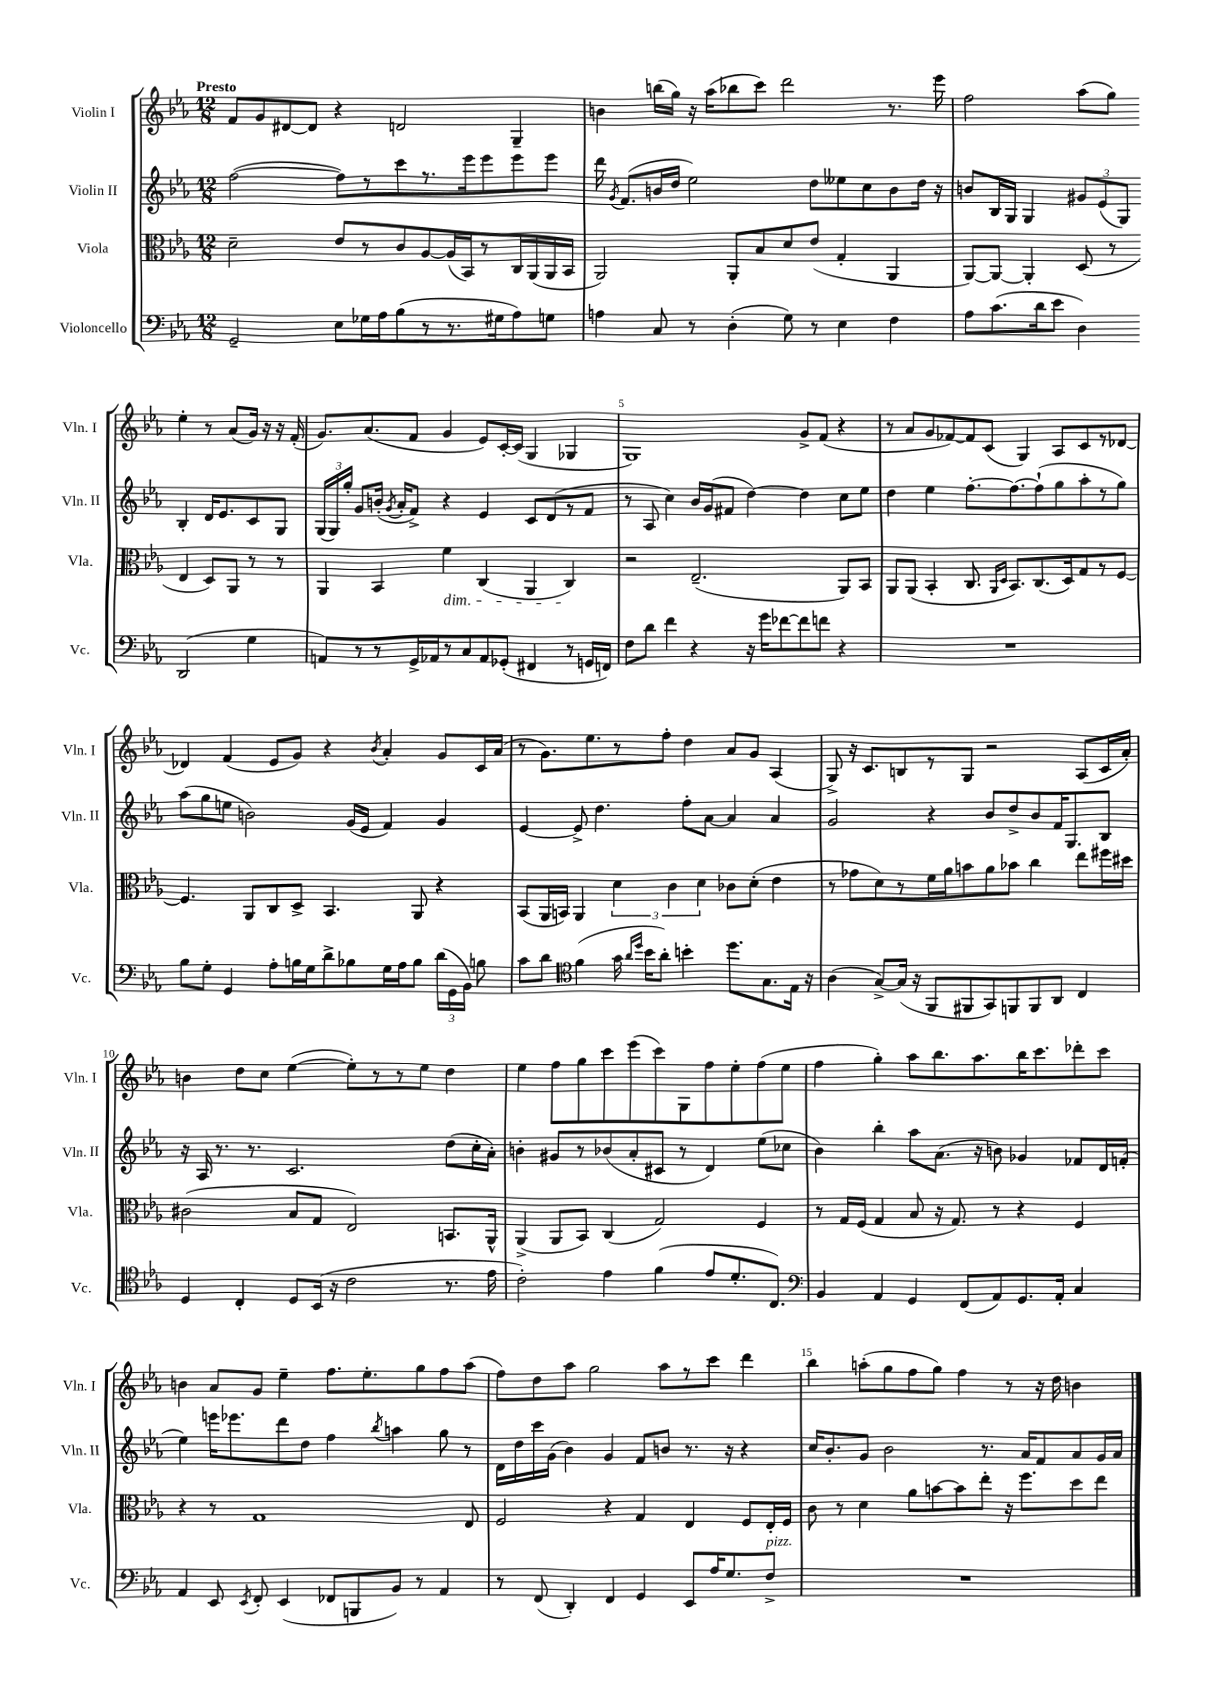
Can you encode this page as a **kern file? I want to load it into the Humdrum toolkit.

**kern	**kern	**kern	**kern
*part4	*part3	*part2	*part1
*staff4	*staff3	*staff2	*staff1
*I"Violoncello	*I"Viola	*I"Violin II	*I"Violin I
*I'Vc.	*I'Vla.	*I'Vln. II	*I'Vln. I
*clefF4	*clefC3	*clefG2	*clefG2
*k[b-e-a-]	*k[b-e-a-]	*k[b-e-a-]	*k[b-e-a-]
*M12/8	*M12/8	*M12/8	*M12/8
=1	=1	=1	=1
!	!	!	!LO:TX:a:B:t=Presto
2GG~/	2d~\	([2ff\	8f/L
.	.	.	8g/
.	.	.	[8d#X/
.	.	.	8d#/J]
8E-\L	8e-/L	8ff\L])	4r
16G-X\L	8r	8r	.
16A-\J	.	.	.
(8B-\	8c/	8ccc\	2dn/
8r	[8A-/	8.r	.
8.r	(16A-/L]	.	.
.	16BB-/J)	16eee-\k	.
.	8r	8eee-\	.
16G#X\k	.	.	.
8A-\)	16C/L	8eee-\	4G~/
.	(16AA-/	.	.
8Gn\J	16AA-/	8eee-\J	.
.	16BB-/JJ	.	.
=2	=2	=2	=2
4An\	2AA-/)	16ddd\	4bn\
.	.	8qg/	.
.	.	(8.f/L	.
8C/	.	16bn/L	(16bbn\LL
.	.	16dd/JJ	16gg\JJ)
8r	.	2ee-\)	16r
.	.	.	(16aa-\KL
(4D'\	8AA-'/L	.	8bb-X\
.	8B-/	.	8ccc\J)
8G\)	8d/	.	2ddd\
8r	(8e-/J	8dd\L	.
4E-\	4G'/	8ee--X\	.
.	.	8cc\	.
4F\	4AA-/	8b\	8.r
.	.	16dd\Jk	.
.	.	16r	16eee-\
=3	=3	=3	=3
8A-\L	[8AA-/L)	8bn/L	2ff\
(8.c\	8AA-/J_	16B-/L	.
.	.	16G/JJ	.
.	4AA-'/]	4G/	.
16d\k	.	.	.
8e-\J	.	.	.
4D\)	(8D/	12g#X/L	(8aa-\L
.	.	(12e-/	.
.	8r	.	8gg\J)
.	.	12G/J)	.
(2DD/	4E-/	4B-'/	4ee-'\
.	8D/L)	16d/KL	8r
.	.	8.e-/	.
.	8AA-/J	.	(8a-/L
4G\	8r	8c/	16g/Jk)
.	.	.	16r
.	8r	8G/J	16r
.	.	.	(16f'/
!!LO:LB:g=z
=4	=4	=4	=4
8AAn/L)	4AA-/	(24G/LL	8.g/L)
.	.	24G/)	.
.	.	24gg'/JJ	.
8r	.	8g/L	.
.	.	.	(8.a-/
8r	4BB-/	(16bn'/Jk	.
.	.	8qg/	.
.	.	16a-'/KL	.
16GG^/L	.	8f^/J)	8f/J
16AA-X/J	.	.	.
!	!LO:TX:b:i:t=dim.	!	!
8r	4f\	4r	4g/
8C/	.	.	.
8AA-/	(4C/	4e-/	8e-/L)
(8GG-X'/J	.	.	[16c'/L
.	.	.	(16c/JJ]
4FF#X/	4AA-/	8c/L	4G/
.	.	(8d/	.
8r	4C/)	8r	4G-X/
16GGn/LL	.	8f/J	.
16FFn/JJ)	.	.	.
=5	=5	=5	=5
8F\L	2r	8r	1G)
8d\J	.	8A-/	.
4f\	.	4cc\)	.
4r	(2.E-~/	16b-/LL	.
.	.	(16g/J	.
.	.	8f#X/J	.
16r	.	[4dd\)	.
16g\KL	.	.	.
[8f-X\	.	.	.
8f-\]	.	4dd\]	8g^/L
8fn\J	.	.	(8f/J
4r	8AA-/L)	8cc\L	4r
.	8BB-/J	8ee-\J	.
=6	=6	=6	=6
1.r	8AA-/L	4dd\	8r
.	(8AA-/J	.	8a-/L
.	4BB-'/	4ee-\	8g/
.	.	.	[8f-X/)
.	8.C/	[8.ff'\L	8f-/]
.	.	.	(8c/J
.	16qqAA-/LL	.	.
.	16qqD/JJ	.	.
.	8.BB-/L)	8.ff\_	.
.	.	.	4G/)
.	(8.C/	(8ff`\]	.
.	.	8gg\	8A-/L
.	16D/k)	.	.
.	8G/	8aa-'\	8c/
.	8r	8r	8r
.	[8F/J	8gg\J)	[8d-X/J
!!LO:LB:g=z
=7	=7	=7	=7
8B-\L	4.F/]	(8aa-\L	4d-X/]
8G'\J	.	8gg\	.
4GG/	.	8een\J	(4f/
.	8AA-/L	2bn\)	.
8A-'\L	8C/	.	8e-/L
16Bn\L	8D^/J	.	8g/J)
16G\J	.	.	.
8d^\	4.BB-/	.	4r
8B-X\	.	(16g/LL	.
.	.	16e-/JJ	.
.	.	.	8qb-/
16G\L	.	4f/)	4a-'/
16A-\J	.	.	.
8B-\J	8AA-/	.	.
(24d\LL	4r	4g/	8g/L
24GG\	.	.	.
24BB-\JJ)	.	.	.
8Bn\	.	.	16c/L
.	.	.	(16a-/JJ
=8	=8	=8	=8
8c\L	(8BB-/L	[4e-/	8r
8d\J	16AA-/L	.	8.g\L)
.	16BBn/JJ)	.	.
*clefC4	*	*	*
(4f\	4AA-/	8e-^/]	.
.	.	.	8.ee-\
.	.	4.dd\	.
16g\	6d\	.	8r
16qqa-/LL	.	.	.
16qqdd/JJ	.	.	.
16b-\KL	.	.	.
8a-'\J)	.	.	8ff'\J
.	6c\	.	.
4bn'\	.	8ff'\L	4dd\
.	6d\	.	.
.	.	[8a-\J	.
8.dd\L	8c-X\L	4a-/]	8a-/L
.	(8d'\J	.	8g/J
8.G\	.	.	.
.	4e-\	4a-/	(4A-/
16E-\Jk	.	.	.
16r	.	.	.
=9	=9	=9	=9
(4A-\	8r	2g/	8G^/)
.	8g-X\L	.	16r
.	.	.	8.c/L
[8G^/L)	8d\)	.	.
(16G/Jk]	8r	.	8Bn/
16r	.	.	.
8FF/L	16f\L	4r	8r
.	16a-\J	.	.
8FF#X/	8bn\	.	8G/J
8GG/)	8a-\	8b-/L	2r
8FFn/	8b-X\J	8dd^/	.
8FF/	4cc\	8b-/	.
8AA-/J	.	16f/K	.
.	.	8.G/	.
4C/	8ee-\L	.	(8A-/L
.	16ff#X\L	8B-/J	16c/L
.	16dd#X\JJ	.	16a-'/JJ)
!!LO:LB:g=z
=10	=10	=10	=10
4D/	(2c#X\	16r	4bn\
.	.	16A-/	.
.	.	8.r	.
4C'/	.	.	8dd\L
.	.	8.r	.
.	.	.	8cc\J
8D/L	8B-/L	2.c/	([4ee-\
(16BB-/Jk	8G/J	.	.
16r	.	.	.
2c\	2E-/)	.	8ee-'\L])
.	.	.	8r
.	.	.	8r
.	.	.	8ee-\J
8.r	8.BBn/L	(8dd\L	4dd\
.	.	16cc'\L	.
16e-\	16AA-^^/Jk	16a-'\JJ)	.
=11	=11	=11	=11
2c'\)	(4AA-^/	4bn'\	4ee-\
.	8AA-/L	8g#X/L	8ff\L
.	8BB-/J)	8r	8gg\
4e-\	(4C/	(8b-X/	8ccc\
.	.	8a-'/	(8eee-\
(4f\	2G/)	8c#X/J	8ccc\)
.	.	8r	8G\
8e-/L	.	4d/)	8ff\
8.d'/	.	.	8ee-'\
.	4F/	(8ee-\L	(8ff\
8.C/J)	.	.	.
.	.	8cc-X\J	8ee-\J
=12	=12	=12	=12
*clefF4	*	*	*
4BB-/	8r	4b-\)	4ff\
.	16G/LL	.	.
.	(16F/JJ	.	.
4AA-/	4G/	4bb-'\	4gg'\)
4GG/	8B-/	8aa-\L	8aa-\L
.	16r	(8.a-\J	8.bb-\
.	8.G/)	.	.
(8FF/L	.	.	.
.	.	16r	8.aa-\
8AA-/)	8r	8bn\)	.
8.GG/	4r	4g-X/	16bb-\K
.	.	.	8.ccc\
16AA-'/Jk	.	.	.
4C/	4F/	8f-X/L	8ddd-X'\
.	.	16d/L	8ccc\J
.	.	(16fn'/JJ	.
!!LO:LB:g=z
=13	=13	=13	=13
4AA-/	4r	4ee-\)	4bn\
8EE-/	8r	16eeen\KL	8a-/L
.	.	8.eee-X\	.
8qEE-/	.	.	.
8FF'/	1G	.	8g/J
(4EE-/	.	8ddd\	4ee-~\
.	.	8dd\J	.
8FF-X/L	.	4ff\	8.ff\L
8BBBn/	.	.	.
.	.	.	8.ee-'\
.	.	8qbb-/	.
8BB-/J)	.	4aan\	.
8r	.	.	8gg\
4AA-/	.	8gg\	8ff\
.	8E-/	8r	(8aa-\J
=14	=14	=14	=14
8r	2F/	16d\LL	8ff\L)
.	.	16dd\	.
(8FF/	.	16ccc\	8dd\
.	.	(16g\JJ	.
4DD'/)	.	4b-\)	8aa-\J
.	.	.	2gg\
4FF/	4r	4g/	.
4GG/	4G/	8f/L	.
.	.	8bn/J	8aa-\L
8EE-/L	4E-/	8.r	8r
16A-/K	.	.	8ccc\J
8.G/	.	16r	.
.	8F/L	4r	4ddd\
!LO:TX:a:i:t=pizz.	!	!	!
8F^/J	16E-'/L	.	.
.	16F/JJ	.	.
=15	=15	=15	=15
1.r	8c\	16cc/KL	4bb-\
.	.	8.b-'/	.
.	8r	.	.
.	4d\	8g/J	(8aan'\L
.	.	2b-\	8gg\
.	8a-\L	.	8ff\
.	[8bn\	.	8gg\J)
.	8b\]	.	4ff\
.	8ee-'\J	8.r	.
.	16r	.	8r
.	8.ff\L	16a-/KL	.
.	.	8f/	16r
.	.	.	16dd\
.	8dd\	8a-/	4bn\
.	8ee-\J	16g/L	.
.	.	16a-/JJ	.
==	==	==	==
*-	*-	*-	*-
